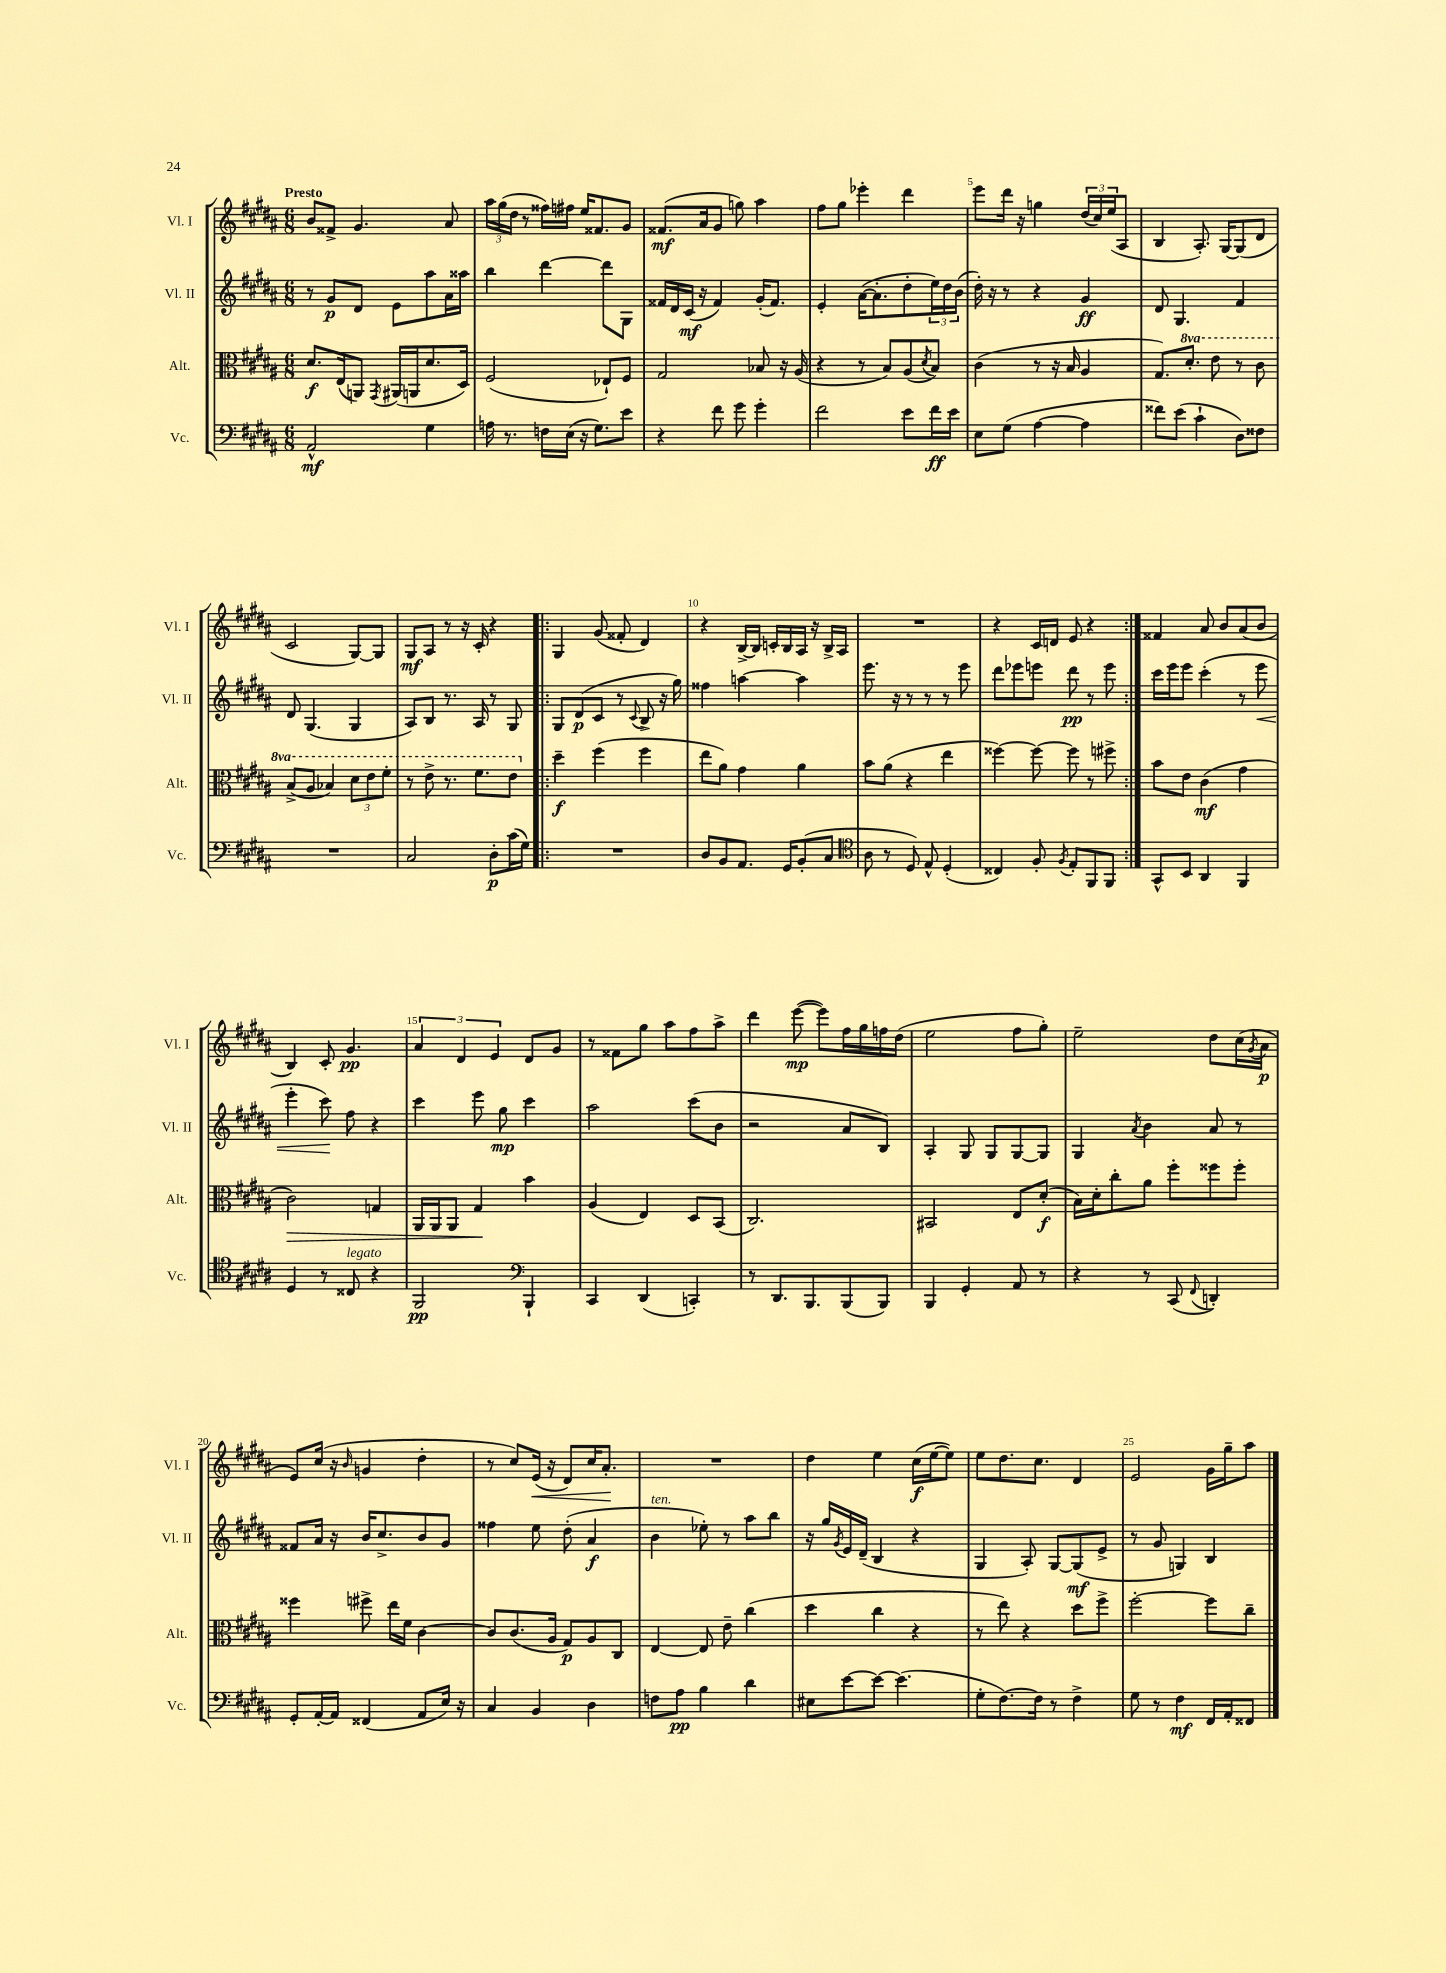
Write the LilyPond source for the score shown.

<<
\new StaffGroup <<
\new Staff = "s0" \with { instrumentName = "Vl. I" shortInstrumentName = "Vl. I" } {
    \clef treble \key b \major \numericTimeSignature \time 6/8 \tempo "Presto"
    b'8 fisis'8-> gis'4. ais'8 |
    \tuplet 3/2 { ais''16 gis''16( dis''16 } r8 fisis''16) fis''16 e''16 fisis'8. gis'8 |
    fisis'8.\mf( ais'16 gis'8 g''8) ais''4 |
    fis''8 gis''8 ees'''4-. dis'''4 |
    e'''8 dis'''16 r16 g''4 \tuplet 3/2 { dis''16( cis''16) e''16( } ais8 |
    b4 ais8.-.) gis16~ gis8( dis'8 |
    cis'2 gis8~) gis8 |
    gis8\mf ais8 r8 r16 cis'16-. r4 |
    \repeat volta 2 { gis4 gis'8( fisis'8-. dis'4) |
    r4 b16~-> b16 c'16-. b16 ais16 r16 b16-> ais16 |
    R2. |
    r4 cis'16 d'16 e'8 r4 | }
    fisis'4 ais'8 b'8 ais'8( b'8 |
    b4) cis'8-. gis'4.\pp |
    \tuplet 3/2 { ais'4 dis'4 e'4 } dis'8 gis'8 |
    r8 fisis'8 gis''8 ais''8 fis''8 ais''8-> |
    dis'''4 e'''8~\mp( e'''8) fis''16 gis''16 f''16 dis''16( |
    e''2 fis''8 gis''8-.) |
    e''2-- dis''8 cis''16( \acciaccatura { gis'8 } ais'16\p |
    e'8) cis''16( r16 \grace { b'16 } g'4 dis''4-. |
    r8 cis''8) e'16\<( r16 dis'8) cis''16 ais'8.-.\! |
    R2. |
    dis''4 e''4 cis''16\f( e''16~ e''8) |
    e''8 dis''8. cis''8. dis'4 |
    e'2 gis'16 gis''16-- ais''8 \bar "|." |
}
\new Staff = "s1" \with { instrumentName = "Vl. II" shortInstrumentName = "Vl. II" } {
    \clef treble \key b \major \numericTimeSignature \time 6/8
    r8 gis'8\p dis'8 e'8 ais''8 ais'16 aisis''16 |
    b''4 dis'''4~ dis'''8 gis8 |
    fisis'16 dis'16 cis'16\mf( r16 fisis'4) gis'16-.( fisis'8.) |
    e'4-. ais'16~( ais'8.-. dis''8-. \tuplet 3/2 { e''16) dis''16 b'16( } |
    dis''16-.) r16 r8 r4 gis'4\ff |
    dis'8 gis4. fis'4 |
    dis'8 gis4.( gis4 |
    ais8) b8 r8. ais16 r8 gis8 |
    \repeat volta 2 { gis8 dis'8\p( cis'8 r8 \appoggiatura { cis'8 } b8-> r16 gis''16) |
    fisis''4 a''4~ a''4 |
    e'''8. r16 r8 r8 r8 e'''8 |
    dis'''8 ees'''8 e'''8 dis'''8\pp r8 e'''8 | }
    cis'''16 e'''16 e'''8 cis'''4-.( r8 e'''8\< |
    e'''4-. cis'''8\!) fis''8 r4 |
    cis'''4 e'''8 gis''8\mp cis'''4 |
    ais''2 cis'''8( b'8 |
    r2 ais'8 b8) |
    ais4-. gis8 gis8 gis8~ gis8 |
    gis4 \acciaccatura { ais'8 } b'4 ais'8 r8 |
    fisis'8 ais'16 r16 b'16 cis''8.-> b'8 gis'8 |
    fisis''4 e''8 dis''8-.( ais'4\f |
    b'4^\markup { \italic "ten." } ees''8-.) r8 ais''8 b''8 |
    r16 gis''16 \acciaccatura { gis'8 } e'16 dis'16--( b4 r4 |
    gis4 ais8-.) gis8~ gis8\mf( e'8-> |
    r8 gis'8 g4) b4 \bar "|." |
}
\new Staff = "s2" \with { instrumentName = "Alt." shortInstrumentName = "Alt." } {
    \clef alto \key b \major \numericTimeSignature \time 6/8 \set Staff.ottavationMarkups = #ottavation-simple-ordinals
    dis'8.\f e16( a,8) \acciaccatura { gis,8 } ais,16( a,16 dis'8. dis16) |
    fis2( ees8-!) fis8 |
    gis2 bes8 r16 ais16( |
    r4 r8 b8) ais8( \acciaccatura { dis'8 } b8) |
    cis'4( r8 r16 b16 ais4 |
    gis8.) \ottava #1 dis''8.-. e''8 r8 cis''8 |
    b'8->( ais'8 bes'4) \tuplet 3/2 { dis''8 e''8 fis''8-. } |
    r8 e''8-> r8. fis''8. e''8 \ottava #0 |
    \repeat volta 2 { dis''4--\f fis''4( fis''4 |
    e''8 ais'8) gis'4 ais'4 |
    b'8 ais'8( r4 e''4 |
    fisis''4~) fisis''8~ fisis''8 r8 fis''8-> | }
    b'8 e'8 cis'4\mf( gis'4 |
    cis'2\>) g4 |
    ais,16 ais,16 ais,8 gis4\! b'4 |
    ais4( e4) dis8 b,8( |
    cis2.) |
    bis,2 e8 dis'8-.\f( |
    b16) dis'16-. cis''8-. ais'8 fis''8-. fisis''8 fisis''8-. |
    fisis''4 fis''8-> e''16 fis'16 cis'4~ |
    cis'8 cis'8.( ais16 gis8\p) ais8 cis8 |
    e4~ e8 e'8-- cis''4( |
    dis''4 cis''4 r4 |
    r8 e''8) r4 dis''8 fis''8-> |
    fis''2~-. fis''8 cis''8-- \bar "|." |
}
\new Staff = "s3" \with { instrumentName = "Vc." shortInstrumentName = "Vc." } {
    \clef bass \key b \major \numericTimeSignature \time 6/8
    ais,2-^\mf gis4 |
    a16 r8. f16 e16( r16 gis8.) e'8 |
    r4 fis'8 gis'8 gis'4-. |
    fis'2 e'8 fis'16\ff e'16 |
    e8 gis8( ais4~ ais4 |
    fisis'8) e'8( cis'4-! dis8) fisis8 |
    R2. |
    cis2 dis8-.\p cis'16( gis16) |
    \repeat volta 2 { R2. |
    dis8 b,8 ais,8. gis,16 b,8-.( cis8 |
    \clef tenor ais8 r8 dis8) e8-^ dis4-.( |
    cisis4) fis8-. \acciaccatura { fis8 } e8-. fis,8 fis,8 | }
    gis,8-^ b,8 ais,4 fis,4 |
    dis4 r8 cisis8^\markup { \italic "legato" } r4 |
    fis,2\pp \clef bass b,,4-! |
    cis,4 dis,4( c,4-.) |
    r8 dis,8. b,,8. b,,8( b,,8) |
    b,,4 gis,4-. ais,8 r8 |
    r4 r8 cis,8( \appoggiatura { fis,8 } d,4-.) |
    gis,8-. ais,16~-. ais,16 fisis,4( ais,8 e16) r16 |
    cis4 b,4 dis4 |
    f8 ais8\pp b4 dis'4 |
    eis8 e'8~ e'8~ e'4.( |
    gis8-. fis8.~) fis16 r8 fis4-> |
    gis8 r8 fis4\mf fis,16 ais,16-. fisis,8 \bar "|." |
}
>>
>>
\layout { \context { \Score \override BarNumber.break-visibility = ##(#f #t #t) barNumberVisibility = #(every-nth-bar-number-visible 5) } }
